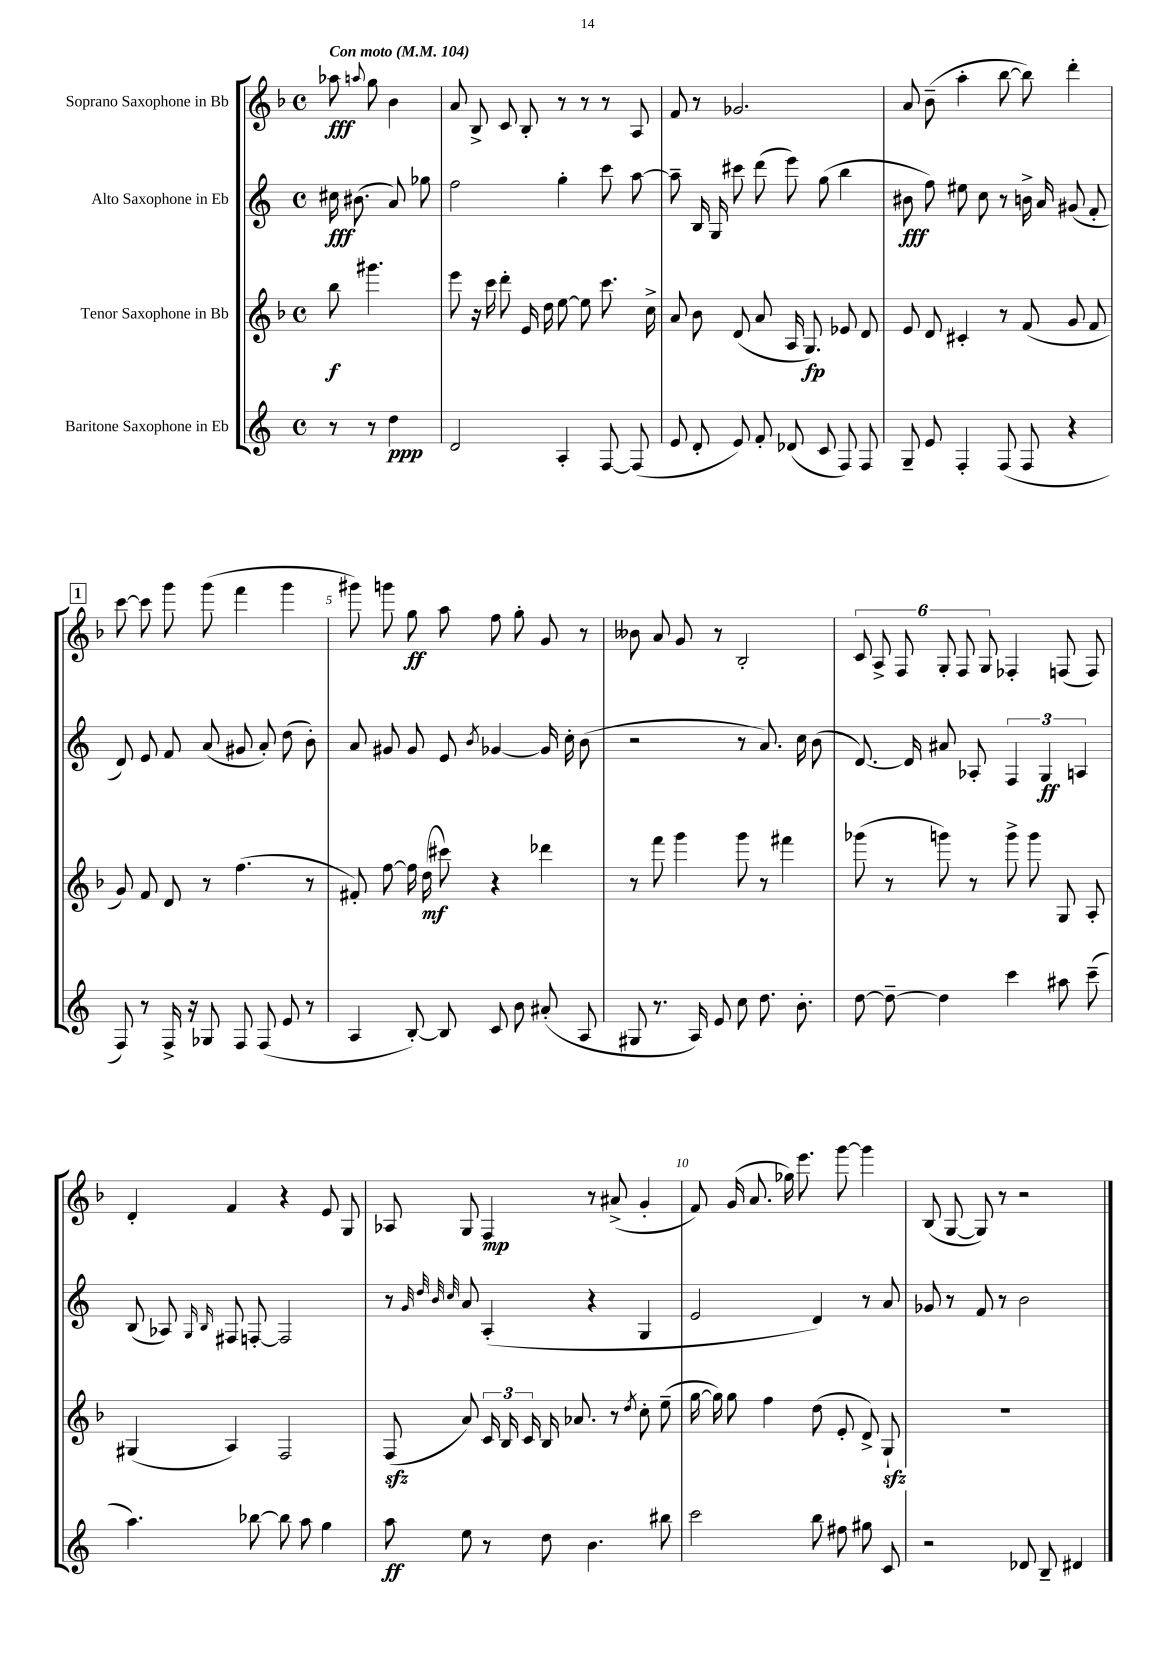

**kern	**kern	**kern	**kern
*staff4	*staff3	*staff2	*staff1
*clefG2	*clefG2	*clefG2	*clefG2
*k[]	*k[b-]	*k[]	*k[b-]
*M4/4	*M4/4	*M4/4	*M4/4
*met(c)	*met(c)	*met(c)	*met(c)
*MM104	*MM104	*MM104	*MM104
8r	8bb-\	16cc#\	8aa-\
.	.	(8.b#\	.
.	.	.	8qqaa/
8r	4.ggg#\	.	8gg\
4dd\	.	8a/)	4b-\
.	.	8gg-\	.
=	=	=	=
2d/	8eee\	2ff\	8a/
.	16r	.	8B-^/
.	16ccc\	.	.
.	8ddd'\	.	8c/
.	16e/	.	8B-'/
.	16dd\	.	.
4A'/	[8ee\	4gg'\	8r
.	8ee\]	.	8r
[8F/	8.ccc\	8ccc\	8r
(8F/]	.	[8aa\	8A/
.	16cc^\	.	.
=	=	=	=
8e/	8a/	8aa~\]	8f/
8d'/	8b-\	16B/	8r
.	.	16G/	.
8e/)	(8d/	8ccc#\	2.g-/
8f'/	8a/	(8ddd\	.
(8d-/	16A/	8eee\)	.
.	8.G/)	.	.
8c/	.	(8gg\	.
8F/)	8e-/	4bb\	.
8F/	8d/	.	.
=	=	=	=
8G~/	8e/	8b#\	8a/
8e/	8d/	8ff\)	(8b-~\
4F'/	4c#'/	8ee#\	4aa'\
.	.	8cc\	.
(8F/	8r	8r	[8bb-\
8F/	(8f/	16b^\	8bb-\])
.	.	16a/	.
4r	8g/	(8g#/	4ddd'\
.	8f/	8f'/	.
=	=	=	=
8F/)	8g/)	8d/)	[8ccc\
8r	8f/	8e/	8ccc\]
16F^/	8d/	8f/	8ggg\
16r	.	.	.
8G-/	8r	(8a/	(8ggg\
8F/	(4.ff\	8g#/	4fff\
(8F/	.	8a'/)	.
8e/	.	(8dd\	4ggg\
8r	8r	8b'\)	.
=	=	=	=
4A/	8f#'/)	8a/	8ggg#\)
.	[8ff\	8g#/	8ggg\
[8B'/)	16ff\]	8g#/	8gg\
.	(16dd\	.	.
8B/]	8ccc#\)	8e/	8aa\
.	.	8qb/	.
8c/	4r	[4g-/	8ff\
8b\	.	.	8gg'\
(8a#'/	4ddd-\	16g-/]	8g/
.	.	16cc'\	.
8A/	.	(8b\	8r
=	=	=	=
8G#/	8r	2r	8b--\
8.r	8fff\	.	8a/
.	4ggg\	.	8g/
16A/)	.	.	.
8e/	.	.	8r
8cc\	8ggg\	8r	2B-'/
8.dd\	8r	8.a/)	.
.	4fff#\	.	.
8.b'\	.	16cc\	.
.	.	(8b\	.
=	=	=	=
[8dd\	(8ggg-\	[8.d/)	12c/
.	.	.	12A^/
8dd~\_	8r	.	.
.	.	.	12F/
.	.	16d/]	.
4dd\]	8ggg\)	8a#/	12G'/
.	.	.	12F/
.	8r	8A-'/	.
.	.	.	12G/
4ccc\	8ggg^\	6F/	4F-'/
.	8ggg\	.	.
.	.	6G/	.
8aa#\	8G/	.	(8F/
.	.	6A/	.
(8ccc~\	8A'/	.	8F/)
=	=	=	=
4.aa\)	(4G#/	(8B/	4d'/
.	.	8A-/)	.
.	.	16qqG/	.
.	.	16qqB/	.
.	4A/)	8F#/	4f/
[8bb-\	.	[8F'/	.
8bb-\]	2F/	2F/]	4r
8aa\	.	.	.
4gg\	.	.	8e/
.	.	.	8G/
=	=	=	=
8aa\	(8F/	8r	8A-/
.	.	32qqg/	.
.	.	32qqdd/	.
.	.	32qqb/	.
.	.	32qqcc/	.
8ee\	8a/)	8a/	8G/
8r	24c/	(4A'/	4F/
.	24B-/	.	.
.	24c/	.	.
8dd\	16B-/	.	.
.	8.a-/	.	.
4.b\	.	4r	8r
.	8r	.	(8a#^/
.	8qdd/	.	.
.	8cc'\	4G/	4g'/
8bb#\	(8ee~\	.	.
=	=	=	=
2ccc\	[16gg\	2e/	8f/)
.	16gg\])	.	.
.	8gg\	.	(16g/
.	.	.	8.a/
.	4ff\	.	.
.	.	.	16gg-\)
.	.	.	8.eee\
8bb\	(8dd\	4d/)	.
8ff#\	8e'/	.	[8ggg\
8gg#\	8d^/)	8r	4ggg\]
8c/	8G`/	8a/	.
=	=	=	=
2r	1r	8g-/	(8B-/
.	.	8r	[8G/
.	.	8f/	8G/])
.	.	8r	8r
8d-/	.	2b\	2r
8B~/	.	.	.
4d#/	.	.	.
==	==	==	==
*-	*-	*-	*-
